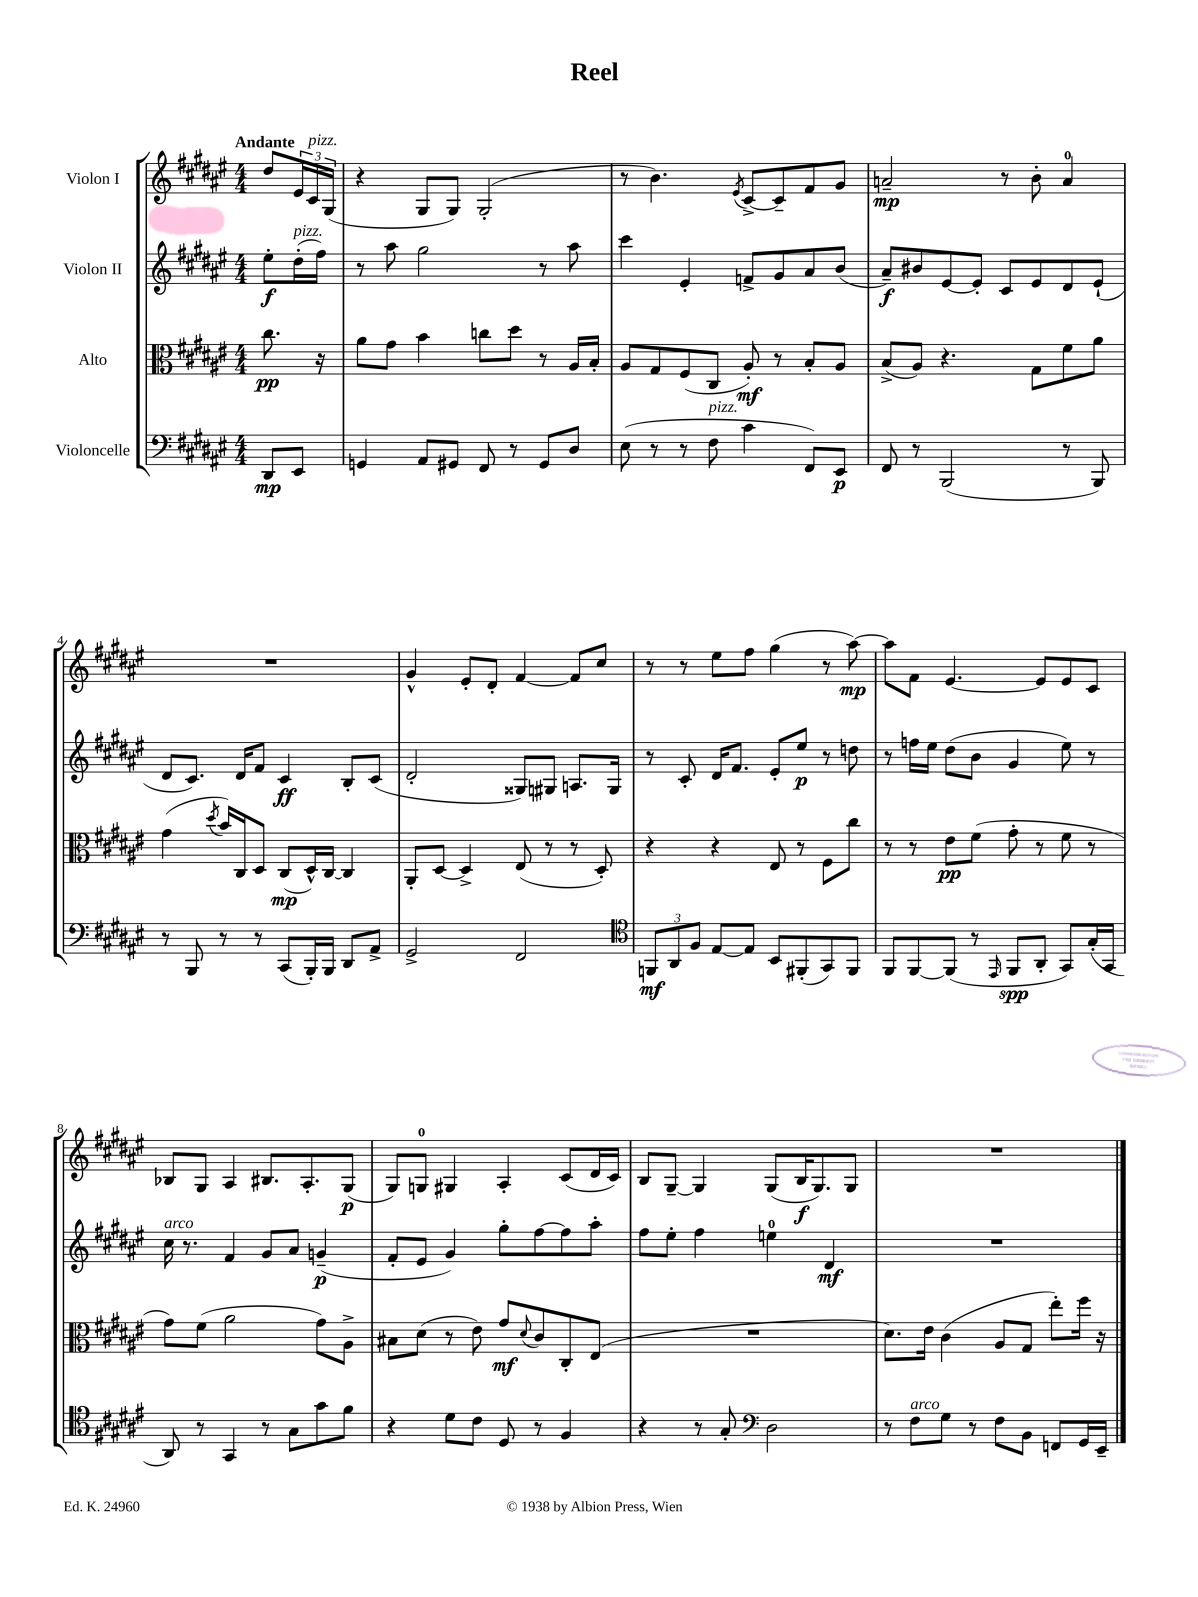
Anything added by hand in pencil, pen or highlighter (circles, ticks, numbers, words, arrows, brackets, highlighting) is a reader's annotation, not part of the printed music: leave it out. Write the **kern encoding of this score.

**kern	**kern	**kern	**kern
*staff4	*staff3	*staff2	*staff1
*clefF4	*clefC3	*clefG2	*clefG2
*k[f#c#g#d#a#e#]	*k[f#c#g#d#a#e#]	*k[f#c#g#d#a#e#]	*k[f#c#g#d#a#e#]
*M4/4	*M4/4	*M4/4	*M4/4
8DD#/L	8.cc#\	8ee#'\L	8dd#/L
8EE#/J	.	(16dd#'\L	24e#/L
.	.	.	24c#/
.	16r	16ff#\JJ)	.
.	.	.	(24G#/JJ
=	=	=	=
4GG/	8a#\L	8r	4r
.	8g#\J	8aa#\	.
8AA#/L	4b\	2gg#\	8G#/L
8GG#/J	.	.	8G#/J)
8FF#/	8cc\L	.	(2G#'/
8r	8dd#\J	.	.
8GG#/L	8r	8r	.
8D#/J	16A#/LL	8aa#\	.
.	16B'/JJ	.	.
=	=	=	=
(8E#\	8A#/L	4ccc#\	8r
8r	8G#/	.	4.b\)
8r	(8F#/	4e#'/	.
8F#\	8C#/J	.	.
.	.	.	8qe#/
4c#\	8A#'/)	8f^/L	[8c#^/L
.	8r	8g#/	8c#~/]
8FF#/L)	8B'/L	8a#/	8f#/
8EE#/J	8A#/J	(8b/J	8g#/J
=	=	=	=
8FF#/	(8B^/L	8a#~/L)	2a~/
8r	8A#/J)	8b#/	.
(2BBB/	4.r	[8e#/	.
.	.	8e#'/]J	.
.	.	8c#/L	8r
.	8G#\L	8e#/	8b'\
8r	8f#\	8d#/	4a/
8BBB/)	8a#\J	(8e#`/J	.
=	=	=	=
8r	(4g#\	8d#/L	1r
8BBB/	.	8.c#/J)	.
.	8qdd#/	.	.
8r	16b/LL)	.	.
.	16C#/J	16d#/LK	.
8r	8D#/J	8f#/J	.
(8CC#/L	(8C#/L	4c#/	.
16BBB'/L)	16D#^^/L)	.	.
16BBB/JJ	[16C#/JJ	.	.
8DD#/L	4C#/]	8B'/L	.
8AA#^/J	.	(8c#/J	.
=	=	=	=
2GG#^/	8AA#'/L	2d#'/	4g#^^/
.	[8D#/J	.	.
.	4D#^/]	.	8e#'/L
.	.	.	8d#'/J
2FF#/	(8E#/	8G##/L)	[4f#/
.	8r	8G#/J	.
.	8r	8.A/L	8f#/]L
.	8D#'/)	.	8cc#/J
.	.	16G#/Jk	.
=	=	=	=
*clefC4	*	*	*
12FF/L	4r	8r	8r
12AA#/	.	.	.
.	.	8c#'/	8r
12F#/J	.	.	.
[8E#/L	4r	16d#/LK	8ee#\L
.	.	8.f#/J	.
8E#/]J	.	.	8ff#\J
8BB/L	8E#/	8e#'/L	(4gg#\
(8FF#'/	8r	8ee#/J	.
8GG#/)	8F#\L	8r	8r
8FF#/J	8cc#\J	8dd\	[8aa#\)
=	=	=	=
8FF#/L	8r	8r	8aa#\]L
[8FF#/	8r	16ff\LL	8f#\J
.	.	16ee#\JJ	.
(8FF#/]J	8e#\L	(8dd#\L	[4.e#/
8r	(8f#\J	8b\J	.
16qqEE#/	.	.	.
8FF#/L	8g#'\	4g#/	.
8AA#'/J	8r	.	8e#/]L
8GG#/L)	8f#\	8ee#\)	8e#/
(16G#'/L	8r	8r	8c#/J
16GG#/JJ	.	.	.
=	=	=	=
8AA#/)	8g#\L)	16cc#\	8B-/L
.	.	8.r	.
8r	(8f#\J	.	8G#/J
4GG#/	2a#\	4f#/	4A#/
8r	.	8g#/L	8.B#/L
8G#\L	.	8a#/J	.
.	.	.	8.A#'/
8g#\	8g#\L)	(4g~/	.
8f#\J	8A#^\J	.	(8G#/J
=	=	=	=
4r	8B#\L	8f#'/L	8G#/L)
.	(8d#\J	8e#/J	8G/J
8d#\L	8r	4g#/)	4G#/
8c#\J	8e#\)	.	.
8D#/	8g#/L	8gg#'\L	4A#'/
.	8qqd#/	.	.
8r	8c#/	[8ff#\	.
4F#/	8C#'/	8ff#\]	(8c#/L
.	(8E#/J	8aa#'\J	16d#/L
.	.	.	16c#/JJ)
=	=	=	=
4r	1r	8ff#\L	8B/L
.	.	8ee#'\J	[8G#~/J
8r	.	4ff#\	4G#/]
8G#'/	.	.	.
*clefF4	*	*	*
2D#\	.	4ee\	(8G#/L
.	.	.	16B/K
.	.	.	8.G#/)
.	.	4d#/	.
.	.	.	8G#/J
=	=	=	=
8r	8.d#\L)	1r	1r
8F#\L	.	.	.
.	16e#\Jk	.	.
8G#\J	(4c#\	.	.
8r	.	.	.
8F#\L	8A#/L	.	.
8BB\J	8G#/J	.	.
8FF/L	8ee#'\L)	.	.
16GG#/L	16ff#\Jk	.	.
16EE#~/JJ	16r	.	.
==	==	==	==
*-	*-	*-	*-
